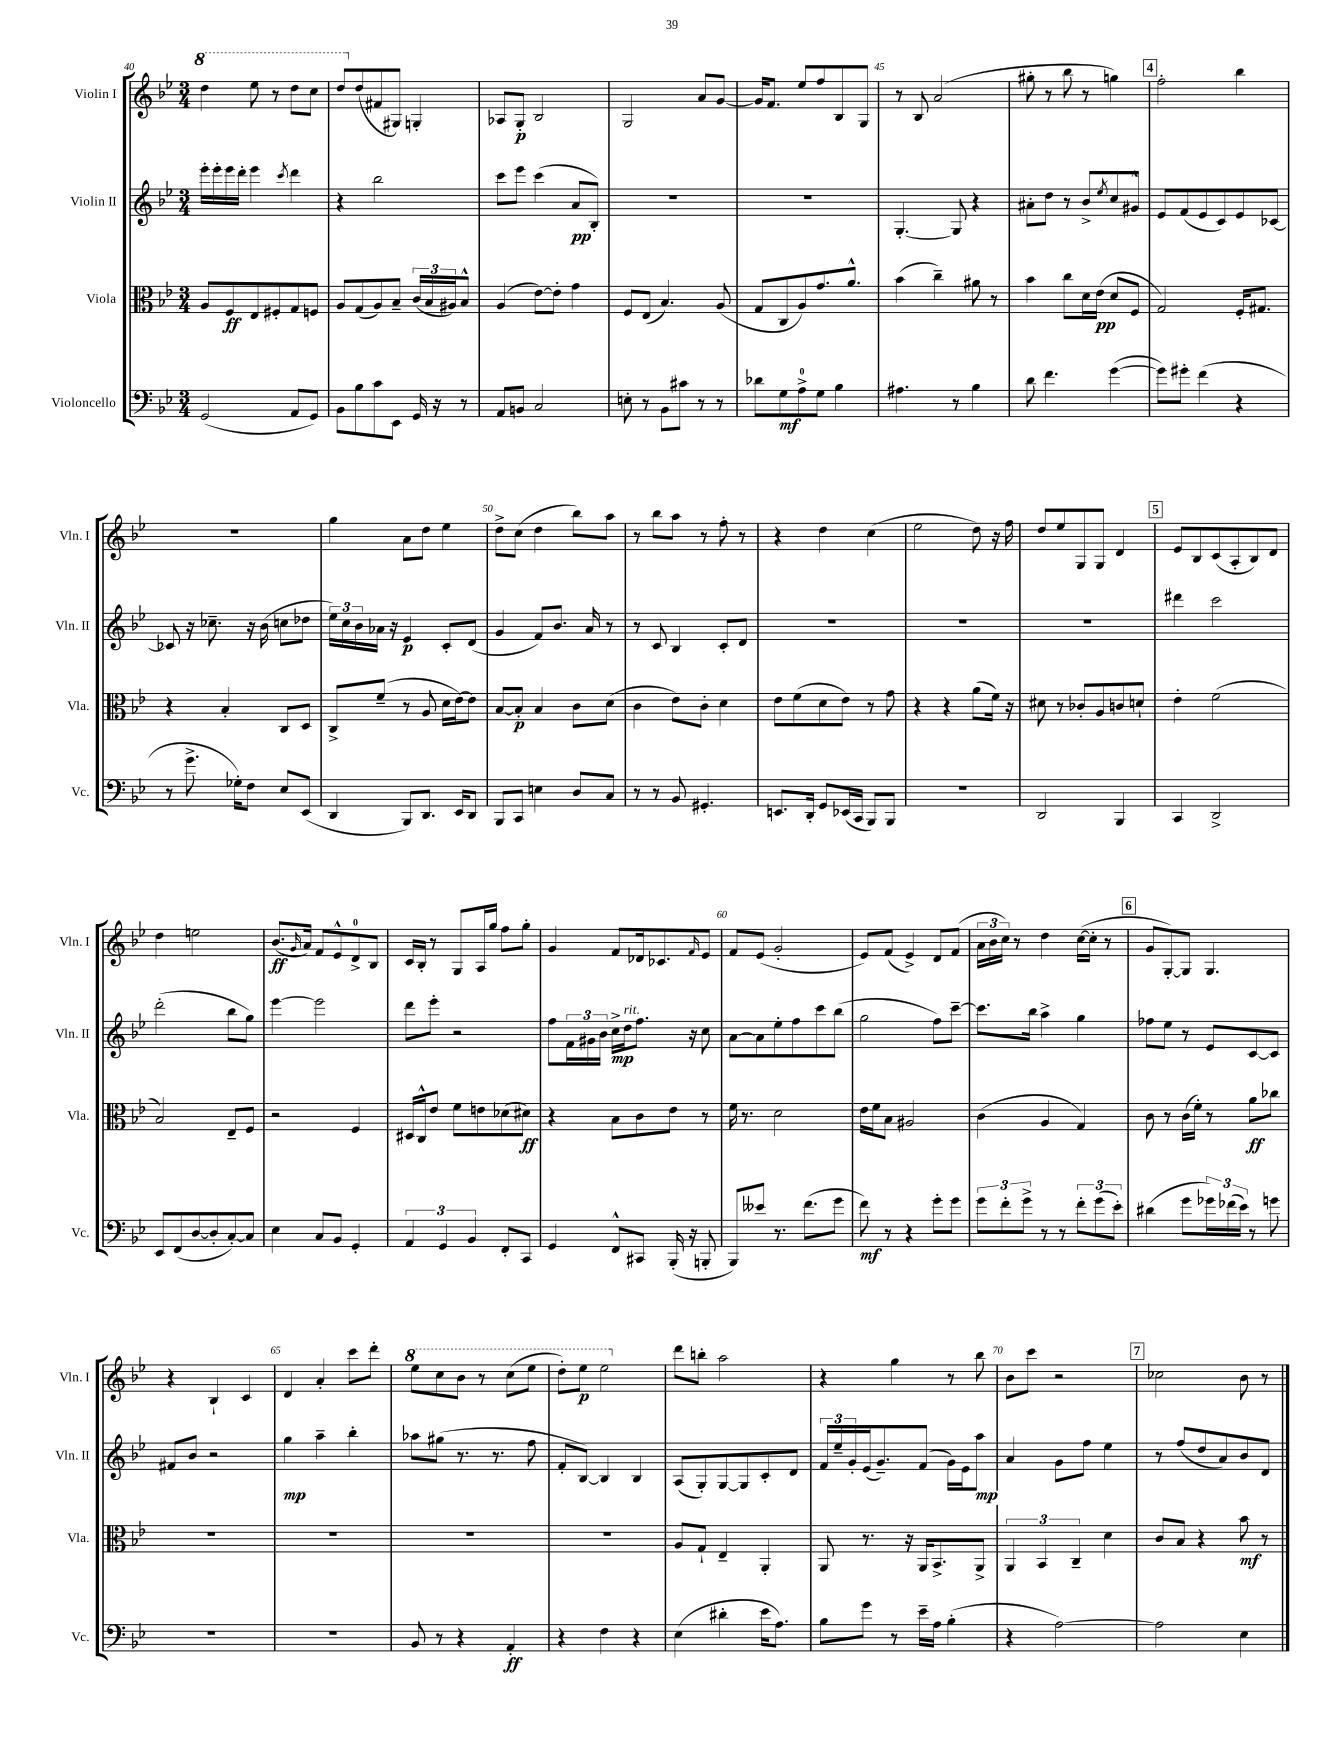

**kern	**dynam	**kern	**dynam	**kern	**dynam	**kern	**dynam
*part4	*part4	*part3	*part3	*part2	*part2	*part1	*part1
*staff4	*staff4	*staff3	*staff3	*staff2	*staff2	*staff1	*staff1
*I"Violoncello	*	*I"Viola	*	*I"Violin II	*	*I"Violin I	*
*I'Vc.	*	*I'Vla.	*	*I'Vln. II	*	*I'Vln. I	*
*clefF4	*	*clefC3	*	*clefG2	*	*clefG2	*
*k[b-e-]	*	*k[b-e-]	*	*k[b-e-]	*	*k[b-e-]	*
*M3/4	*	*M3/4	*	*M3/4	*	*M3/4	*
*	*	*	*	*	*	*8va	*
=40	=40	=40	=40	=40	=40	=40	=40
(2GG/	.	8A/L	.	16eee-'\LL	.	4ddd\	.
.	.	.	.	16eee-'\	.	.	.
.	.	8F/	ff	16eee-\	.	.	.
.	.	.	.	16ddd'\JJ	.	.	.
.	.	8E-/	.	4eee-\	.	8eee-\	.
.	.	8F#X'/	.	.	.	8r	.
.	.	.	.	8qccc/	.	.	.
8AA/L	.	8G/	.	4ddd\	.	8ddd\L	.
8GG/J)	.	8Fn/J	.	.	.	8ccc\J	.
=41	=41	=41	=41	=41	=41	=41	=41
8BB-\L	.	8A/L	.	4r	.	8ddd/L	.
*	*	*	*	*	*	*X8va	*
8B-\	.	(8G/	.	.	.	(8dd/	.
8c\	.	8A/)	.	2bb-\	.	8f#X/	.
8EE-\J	.	8B-~/J	.	.	.	8G#X/J)	.
16GG/	.	(24c/LL	.	.	.	4Gn'/	.
.	.	24B-/	.	.	.	.	.
16r	.	.	.	.	.	.	.
.	.	24A#X/J)	.	.	.	.	.
8r	.	8B-^^/J	.	.	.	.	.
=42	=42	=42	=42	=42	=42	=42	=42
8AA/L	.	(4A/	.	8ccc\L	.	8A-X/L	.
8BBn/J	.	.	.	8eee-\J	.	8G'/J	p
2C/	.	[8e-\L)	.	(4ccc\	.	2B-/	.
.	.	8e-'\J]	.	.	.	.	.
.	.	4g\	.	8a/L	pp	.	.
.	.	.	.	8B-'/J)	.	.	.
=43	=43	=43	=43	=43	=43	=43	=43
8En'\	.	8F/L	.	2.r	.	2G/	.
8r	.	(8E-/J	.	.	.	.	.
8BB-\L	.	4.B-/)	.	.	.	.	.
8c#X\J	.	.	.	.	.	.	.
8r	.	.	.	.	.	8a/L	.
8r	.	(8A/	.	.	.	[8g/J	.
=44	=44	=44	=44	=44	=44	=44	=44
8d-X\L	.	8G/L	.	2.r	.	16g/KL]	.
.	.	.	.	.	.	8.f/J	.
8G\	mf	8C/	.	.	.	.	.
8A^\	.	8A/)	.	.	.	8ee-/L	.
8G\J	.	8.g/	.	.	.	8ff/	.
4B-\	.	.	.	.	.	8B-/	.
.	.	8.a^^/J	.	.	.	.	.
.	.	.	.	.	.	8G/J	.
=45	=45	=45	=45	=45	=45	=45	=45
4.A#X\	.	(4b-\	.	[4.G'/	.	8r	.
.	.	.	.	.	.	8B-/	.
.	.	4cc~\)	.	.	.	(2a/	.
8r	.	.	.	8G/]	.	.	.
4B-\	.	8a#X\	.	4r	.	.	.
.	.	8r	.	.	.	.	.
=46	=46	=46	=46	=46	=46	=46	=46
8d\	.	4b-\	.	8a#X'\L	.	8gg#X'\	.
4.f\	.	.	.	8dd\J	.	8r	.
.	.	8cc\L	.	8r	.	8bb-\	.
.	.	16d\L	.	8b-^/L	.	8r	.
.	.	(16e-\JJ	pp	.	.	.	.
.	.	.	.	8qee-/	.	.	.
([4g\	.	8d/L	.	8cc/	.	4ggn\)	.
.	.	8F/J	.	8g#X^^/J	.	.	.
!!LO:REH:place=s1:t=4
=47	=47	=47	=47	=47	=47	=47	=47
8g\L])	.	2G/)	.	8e-/L	.	2ff'\	.
8g#X'\J	.	.	.	(8f/	.	.	.
(4f\	.	.	.	8e-/	.	.	.
.	.	.	.	8c/)	.	.	.
4r	.	16F'/KL	.	8e-/	.	4bb-\	.
.	.	8.G#X/J	.	.	.	.	.
.	.	.	.	[8c-X/J	.	.	.
!!LO:LB:g=z
=48	=48	=48	=48	=48	=48	=48	=48
8r	.	4r	.	8c-X/]	.	2.r	.
8.g^\	.	.	.	16r	.	.	.
.	.	.	.	8.cc-X~\	.	.	.
.	.	4B-'/	.	.	.	.	.
16G-X'\KL)	.	.	.	.	.	.	.
8F\J	.	.	.	16r	.	.	.
.	.	.	.	(16b-\	.	.	.
8E-/L	.	8C/L	.	8ccn\L	.	.	.
(8EE-/J	.	8D/J	.	8dd-X\J	.	.	.
=49	=49	=49	=49	=49	=49	=49	=49
4DD/	.	8C^/L	.	24ee-\LL)	.	4gg\	.
.	.	.	.	24cc\	.	.	.
.	.	.	.	24b-\	.	.	.
.	.	(8f~/J	.	16a-X\JJ	.	.	.
.	.	.	.	16r	.	.	.
8BBB-/L)	.	8r	.	4e-/	p	8a\L	.
8.DD/J	.	8A/	.	.	.	8dd\J	.
.	.	16d\LL	.	8c'/L	.	4ee-\	.
16EE-/KL	.	[16e-\J)	.	.	.	.	.
8DD/J	.	8e-\J]	.	(8d/J	.	.	.
=50	=50	=50	=50	=50	=50	=50	=50
8BBB-/L	.	[8B-/L	.	4g/	.	8dd^\L	.
8CC/J	.	8B-'/J]	p	.	.	(8cc\J	.
4En\	.	4B-/	.	8f/L)	.	4dd\	.
.	.	.	.	8.b-/J	.	.	.
8D/L	.	8c\L	.	.	.	8bb-\L)	.
.	.	.	.	16a/	.	.	.
8C/J	.	(8d\J	.	8r	.	8aa\J	.
=51	=51	=51	=51	=51	=51	=51	=51
8r	.	4c\	.	8r	.	8r	.
8r	.	.	.	8c/	.	8bb-\L	.
8BB-/	.	8e-\L)	.	4B-/	.	8aa\J	.
4.GG#X'/	.	8c'\J	.	.	.	8r	.
.	.	4d\	.	8c'/L	.	8ff'\	.
.	.	.	.	8d/J	.	8r	.
=52	=52	=52	=52	=52	=52	=52	=52
8.EEn/L	.	8e-\L	.	2.r	.	4r	.
.	.	(8f\	.	.	.	.	.
16DD'/Jk	.	.	.	.	.	.	.
8GG/L	.	8d\	.	.	.	4dd\	.
(16EE-X/L	.	8e-\J)	.	.	.	.	.
16CC/JJ	.	.	.	.	.	.	.
8BBB-/L)	.	8r	.	.	.	(4cc\	.
8BBB-/J	.	8g\	.	.	.	.	.
=53	=53	=53	=53	=53	=53	=53	=53
2.r	.	4r	.	2.r	.	2ee-\	.
.	.	4r	.	.	.	.	.
.	.	(8a\L	.	.	.	8dd\)	.
.	.	16f\Jk)	.	.	.	16r	.
.	.	16r	.	.	.	16ff\	.
=54	=54	=54	=54	=54	=54	=54	=54
2DD/	.	8d#X\	.	2.r	.	8dd/L	.
.	.	8r	.	.	.	8ee-/	.
.	.	8c-X'/L	.	.	.	8G/	.
.	.	8A/	.	.	.	8G/J	.
4BBB-/	.	8cn/	.	.	.	4d/	.
.	.	8dn`/J	.	.	.	.	.
!!LO:REH:place=s1:t=5
=55	=55	=55	=55	=55	=55	=55	=55
4CC/	.	4e-'\	.	4ddd#X\	.	8e-/L	.
.	.	.	.	.	.	8B-/	.
2DD^/	.	(2f\	.	2ccc\	.	(8c/	.
.	.	.	.	.	.	8A'/	.
.	.	.	.	.	.	8B-/)	.
.	.	.	.	.	.	8d/J	.
!!LO:LB:g=z
=56	=56	=56	=56	=56	=56	=56	=56
8EE-/L	.	2B-/)	.	(2ddd'\	.	4dd\	.
(8FF/	.	.	.	.	.	.	.
[8D/	.	.	.	.	.	2een\	.
8D'/]	.	.	.	.	.	.	.
[8C'/)	.	8E-~/L	.	8bb-\L	.	.	.
8C/J]	.	8F/J	.	8gg\J)	.	.	.
=57	=57	=57	=57	=57	=57	=57	=57
4E-\	.	2r	.	[4eee-\	.	(8.b-/L	ff
.	.	.	.	.	.	16qqg/	.
.	.	.	.	.	.	16a/Jk)	.
8C/L	.	.	.	2eee-\]	.	8f/L	.
8BB-/J	.	.	.	.	.	8e-^^/	.
4GG'/	.	4F/	.	.	.	8d^/	.
.	.	.	.	.	.	8B-/J	.
=58	=58	=58	=58	=58	=58	=58	=58
6AA/	.	16D#X/LL	.	8ddd\L	.	16c/LL	.
.	.	16C^^/J	.	.	.	16B-'/JJ	.
.	.	8e-/J	.	8eee-'\J	.	8r	.
6GG/	.	.	.	.	.	.	.
.	.	8f\L	.	2r	.	8G/L	.
6BB-/	.	.	.	.	.	.	.
.	.	8en\	.	.	.	16A/L	.
.	.	.	.	.	.	16gg/JJ	.
8FF'/L	.	(8d-X\	.	.	.	8ff\L	.
8CC/J	.	8d#X\J)	ff	.	.	8gg'\J	.
=59	=59	=59	=59	=59	=59	=59	=59
4GG/	.	4r	.	8ff\L	.	4g/	.
.	.	.	.	24f\L	.	.	.
.	.	.	.	24g#X\	.	.	.
.	.	.	.	24b-\JJ	.	.	.
8FF^^/L	.	8B-\L	.	16cc^\LL	mp	8f/L	.
!	!	!	!	!LO:TX:a:i:t=rit.	!	!	!
.	.	.	.	16dd\J	.	.	.
8CC#X/J	.	8c\	.	8.ff\J	.	16d-X/k	.
.	.	.	.	.	.	8.c-X/	.
(16BBB-'/	.	8e-\J	.	.	.	.	.
16r	.	.	.	16r	.	.	.
.	.	.	.	.	.	16qqf/	.
8BBBn'/	.	8r	.	8cc\	.	8e-/J	.
=60	=60	=60	=60	=60	=60	=60	=60
8BBB-/L)	.	16f\	.	[8a\L	.	8f/L	.
.	.	8.r	.	.	.	.	.
8e--X/J	.	.	.	8a\]	.	(8e-/J	.
8.r	.	2d\	.	8ee-'\	.	2g'/	.
.	.	.	.	8ff\	.	.	.
(8.f\L	.	.	.	.	.	.	.
.	.	.	.	8ccc\	.	.	.
8g\J	.	.	.	(8bb-\J	.	.	.
=61	=61	=61	=61	=61	=61	=61	=61
8f\)	mf	16e-\LL	.	2gg\	.	8e-/L)	.
.	.	16f\J	.	.	.	.	.
8r	.	8B-\J	.	.	.	(8f/J	.
4r	.	2A#X/	.	.	.	4e-^/)	.
8g'\L	.	.	.	8ff\L)	.	8d/L	.
8g\J	.	.	.	[8ccc~\J	.	(8f/J	.
=62	=62	=62	=62	=62	=62	=62	=62
12g\L	.	(4c\	.	8.ccc\L]	.	24a\LL	.
.	.	.	.	.	.	24b-\	.
12f'\	.	.	.	.	.	24cc\JJ)	.
.	.	.	.	.	.	8r	.
12g^\J	.	.	.	.	.	.	.
.	.	.	.	16bb-\Jk	.	.	.
8r	.	4A/	.	4aa^\	.	4dd\	.
8r	.	.	.	.	.	.	.
12f'\L	.	4G/)	.	4gg\	.	([16cc\LL	.
.	.	.	.	.	.	16cc'\JJ]	.
(12g\	.	.	.	.	.	.	.
.	.	.	.	.	.	8r	.
12e-'\J)	.	.	.	.	.	.	.
!!LO:REH:place=s1:t=6
=63	=63	=63	=63	=63	=63	=63	=63
(4d#X\	.	8c\	.	8ff-X\L	.	8g/L	.
.	.	8r	.	8ee-\J	.	[8G'/)	.
8g\L	.	(16c\LL	.	8r	.	8G/J]	.
.	.	16f'\JJ)	.	.	.	.	.
24g-X\L)	.	8r	.	8e-/L	.	4.G/	.
(24f-X\	.	.	.	.	.	.	.
24e-\JJ)	.	.	.	.	.	.	.
8r	.	8a\L	ff	[8c/	.	.	.
8gn\	.	8cc-X\J	.	8c/J]	.	.	.
!!LO:LB:g=z
=64	=64	=64	=64	=64	=64	=64	=64
2.r	.	2.r	.	8f#X/L	.	4r	.
.	.	.	.	8b-/J	.	.	.
.	.	.	.	2r	.	4B-`/	.
.	.	.	.	.	.	4c/	.
=65	=65	=65	=65	=65	=65	=65	=65
2.r	.	2.r	.	4gg\	mp	4d/	.
.	.	.	.	4aa~\	.	4a'/	.
.	.	.	.	4bb-'\	.	8ccc\L	.
.	.	.	.	.	.	8ddd'\J	.
=66	=66	=66	=66	=66	=66	=66	=66
*	*	*	*	*	*	*8va	*
8BB-/	.	2.r	.	8aa-X\L	.	8eee-\L	.
8r	.	.	.	(8gg#X\J	.	8ccc\	.
4r	.	.	.	8.r	.	8bb-\J	.
.	.	.	.	.	.	8r	.
.	.	.	.	8.r	.	.	.
4AA'/	ff	.	.	.	.	(8ccc\L	.
.	.	.	.	8ff\	.	8eee-\J	.
=67	=67	=67	=67	=67	=67	=67	=67
4r	.	2.r	.	8f'/L	.	8ddd'\L)	.
.	.	.	.	[8B-/J)	.	8eee-\J	p
4F\	.	.	.	4B-/]	.	2eee-\	.
4r	.	.	.	4B-/	.	.	.
=68	=68	=68	=68	=68	=68	=68	=68
*	*	*	*	*	*	*X8va	*
(4E-\	.	8A/L	.	(8A/L	.	8ddd\L	.
.	.	8G`/J	.	8G'/)	.	8bbn'\J	.
4d#X'\	.	4E-~/	.	[8G/	.	2aa\	.
.	.	.	.	8G/]	.	.	.
16e-\KL	.	4AA'/	.	8c'/	.	.	.
8.A\J)	.	.	.	.	.	.	.
.	.	.	.	8d/J	.	.	.
=69	=69	=69	=69	=69	=69	=69	=69
8B-\L	.	8AA/	.	24f/LL	.	4r	.
.	.	.	.	24ee-~/	.	.	.
.	.	.	.	24g'/	.	.	.
8g\J	.	8.r	.	(16e-/J	.	.	.
.	.	.	.	8.g~/)	.	.	.
8r	.	.	.	.	.	4gg\	.
.	.	16r	.	.	.	.	.
16e-~\LL	.	16AA/KL	.	(8f/J	.	.	.
16A\JJ	.	8.BB-^/	.	.	.	.	.
(4B-'\	.	.	.	16g\LL)	.	8r	.
.	.	.	.	16e-\J	.	.	.
.	.	8AA^/J	.	8aa\J	mp	8bb-\	.
=70	=70	=70	=70	=70	=70	=70	=70
4r	.	6AA/	.	4a/	.	8b-\L	.
.	.	.	.	.	.	8ccc\J	.
.	.	6BB-/	.	.	.	.	.
[2A\)	.	.	.	8g\L	.	2r	.
.	.	6C~/	.	.	.	.	.
.	.	.	.	8ff\J	.	.	.
.	.	4d\	.	4ee-\	.	.	.
!!LO:REH:place=s1:t=7
=71	=71	=71	=71	=71	=71	=71	=71
2A\]	.	8c/L	.	8r	.	2cc-X\	.
.	.	8B-/J	.	(8ff/L	.	.	.
.	.	4r	.	8dd/	.	.	.
.	.	.	.	8a/)	.	.	.
4E-\	.	8b-\	mf	8b-/	.	8b-\	.
.	.	8r	.	8d/J	.	8r	.
==	==	==	==	==	==	==	==
*-	*-	*-	*-	*-	*-	*-	*-
